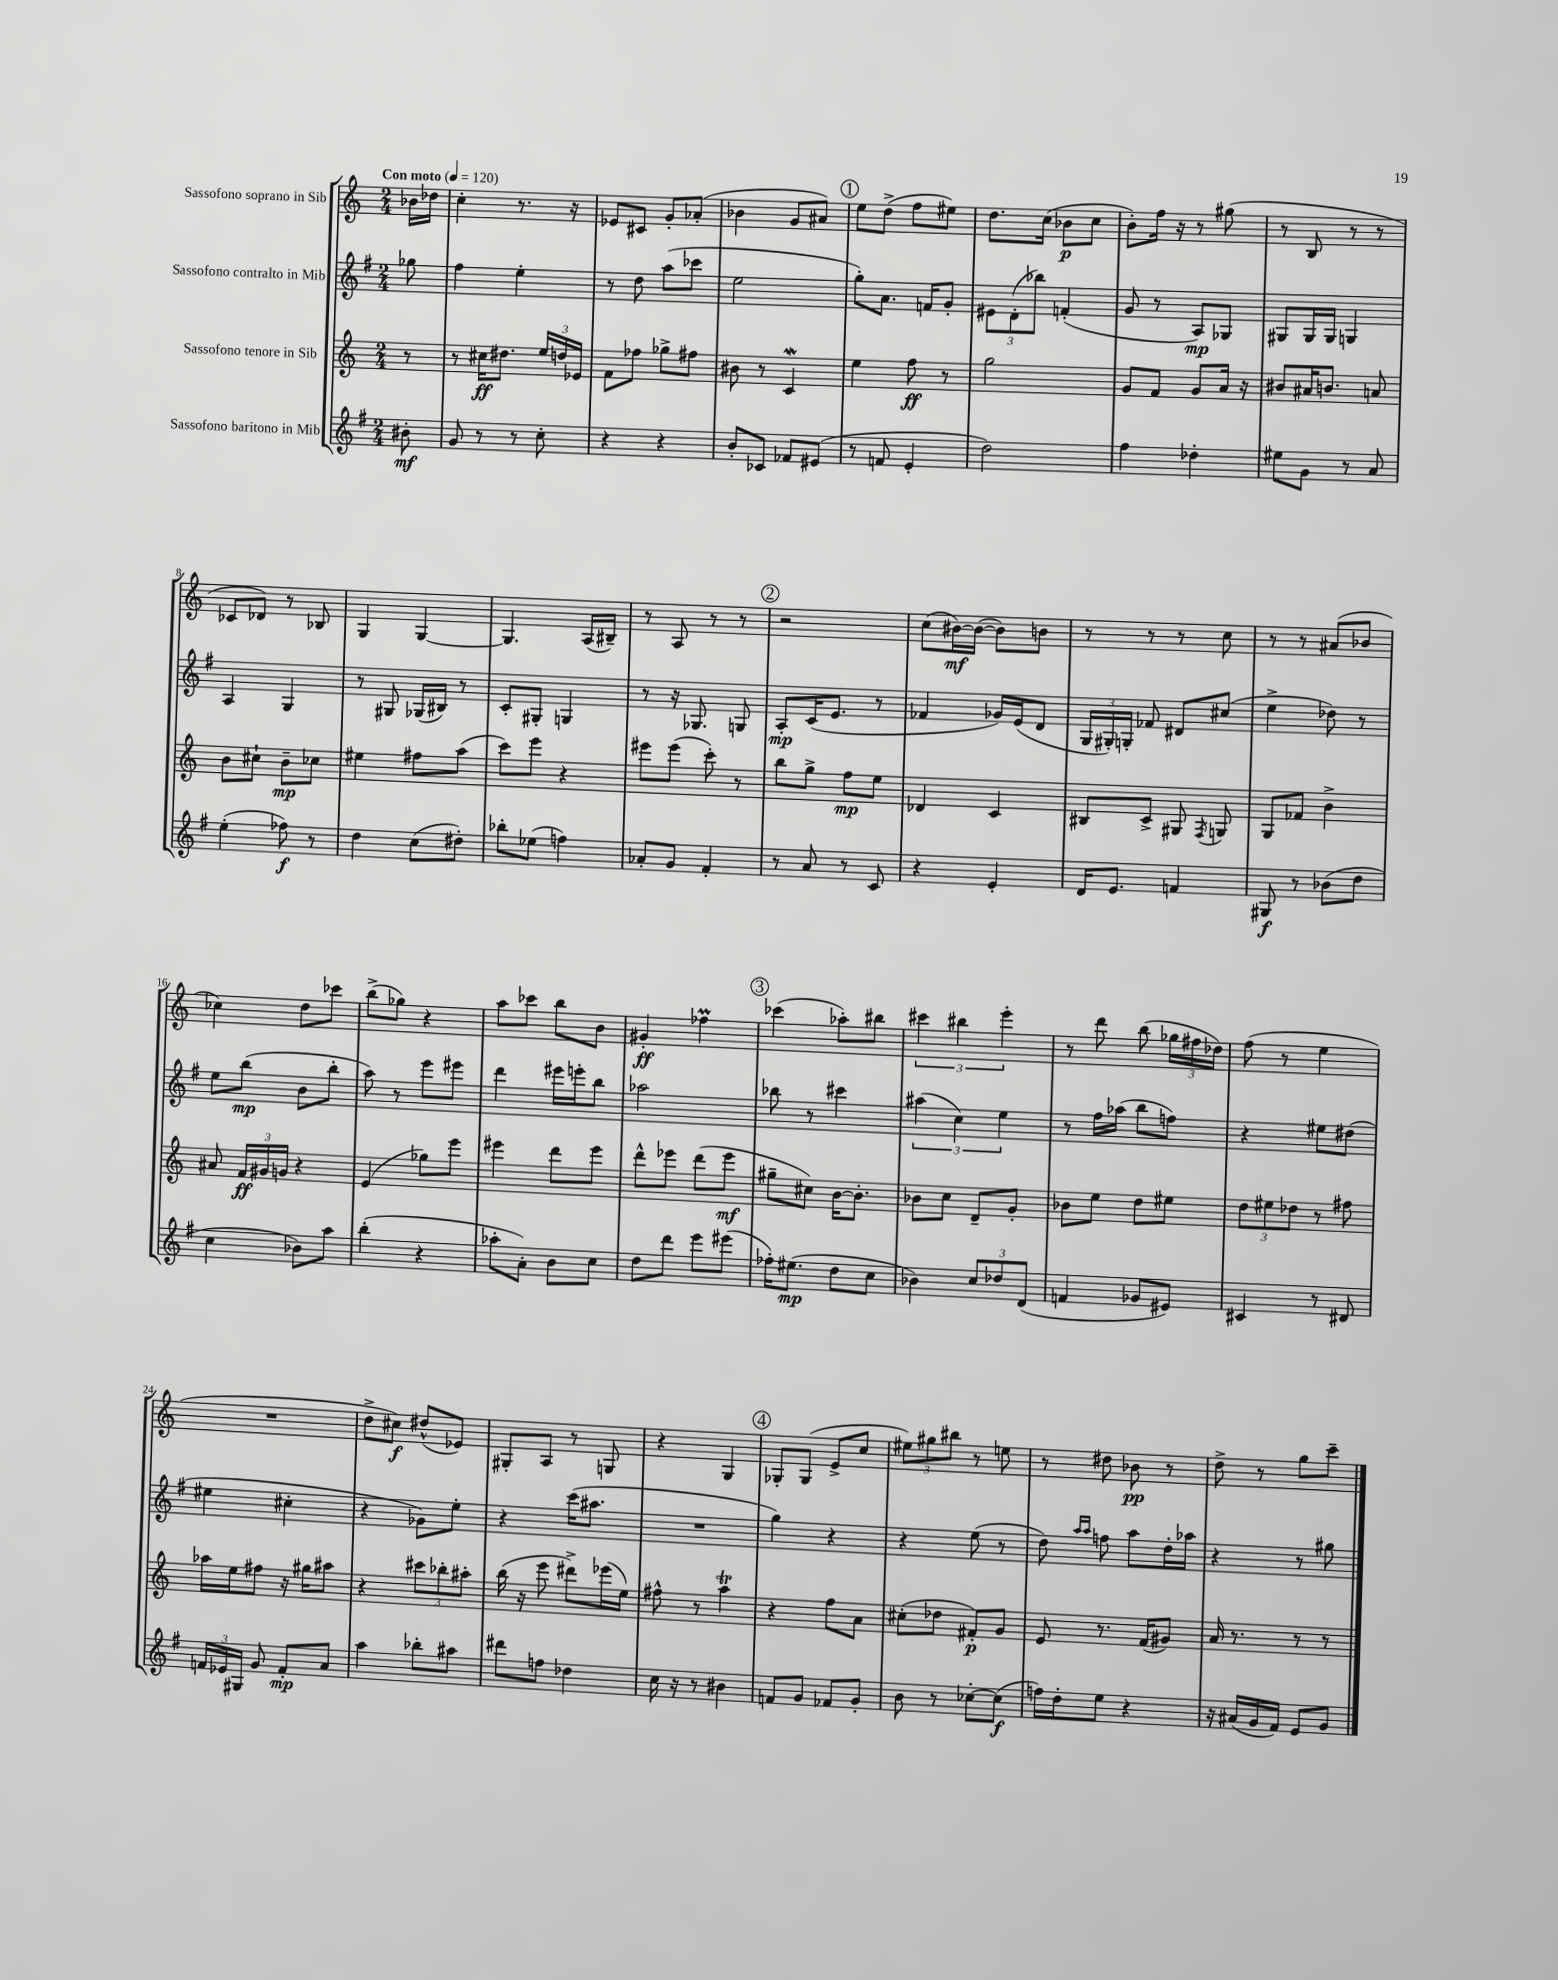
<<
\new StaffGroup <<
\new Staff = "s0" \with { instrumentName = "Sassofono soprano in Sib" } {
    \clef treble \key c \major \numericTimeSignature \time 2/4 \partial 8 \tempo "Con moto" 4 = 120
    \autoBeamOff bes'16[ des''16] |
    c''4-. r8. r16 |
    ees'8[ cis'8] g'8[-. aes'8]-.( |
    bes'4 g'8[ ais'8]) |
    \mark \markup { \circle "1" } e''8[ d''8]->( f''8[ eis''8]) |
    d''8.[ c''16]( bes'8[\p c''8] |
    b'8[-.) f''16] r16 r8 gis''8( |
    r8 b8 r8 r8 |
    ces'8[ des'8]) r8 bes8 |
    g4 g4~ |
    g4. a16[( bis16]--) |
    r8 a8 r8 r8 |
    \mark \markup { \circle "2" } r2 |
    c''8[( bis'16~\mf) bis'16]~( bis'8[) b'8] |
    r8 r8 r8 c''8 |
    r8 r8 ais'8[( bes'8] |
    ces''4) d''8[ ces'''8] |
    b''8[->( ges''8]) r4 |
    a''8[ ces'''8] b''8[ b'8] |
    gis'4-.\ff fes''4\prall |
    \mark \markup { \circle "3" } ces'''4( aes''8[-.) bis''8] |
    \tuplet 3/2 { cis'''4 bis''4 e'''4-. } |
    r8 d'''8 b''8( \tuplet 3/2 { ges''16[ fis''16 des''16]) } |
    f''8( r8 e''4 |
    R2 |
    d''8[-> cis''8]\f) dis''8[-^( ees'8]) |
    gis8[-. a8] r8 g8 |
    r4 g4 |
    \mark \markup { \circle "4" } ges8[-. ges8]( e'8[-> c''8] |
    \tuplet 3/2 { eis''8[) gis''8 bis''8] } r8 e''8 |
    r8 dis''8 bes'8\pp r8 |
    d''8-> r8 g''8[ c'''8]-- \bar "|." |
}
\new Staff = "s1" \with { instrumentName = "Sassofono contralto in Mib" } {
    \clef treble \key g \major \numericTimeSignature \time 2/4 \partial 8
    \autoBeamOff ges''8 |
    fis''4 e''4-. |
    r8 d''8 a''8[( ces'''8] |
    e''2 |
    \mark \markup { \circle "1" } g''8[-.) a'8.] f'16[ g'8]-. |
    \tuplet 3/2 { eis'8[ d'8-.( bes''8]) } f'4-.( |
    g'8 r8 a8[\mp) ges8] |
    gis8[ gis16 gis16] g4 |
    a4 g4 |
    r8 gis8 ges16[( bis16]) r8 |
    c'8[-. gis8]-. g4 |
    r8 r16 ges8. g8 |
    \mark \markup { \circle "2" } a8[-.\mp c'16( e'8.] r8 |
    fes'4 ges'16[) e'16( d'8] |
    \tuplet 3/2 { g16[ gis16-.) g16]-. } fes'8 dis'8[ cis''8]( |
    e''4-> des''8) r8 |
    e''8[ b''8]\mp( b'8[ b''8]-. |
    a''8) r8 e'''8[ eis'''8] |
    d'''4 eis'''16[ e'''16-. b''8] |
    aes''2 |
    \mark \markup { \circle "3" } bes''8 r8 cis'''4 |
    \tuplet 3/2 { ais''4( c''4) e''4 } |
    r8 fis''16[ aes''16]( b''8[ f''8]) |
    r4 eis''8[ dis''8]( |
    eis''4 cis''4-. |
    r4 ges'8[) e''8]-. |
    r4 c'''16[( ais''8.] |
    R2 |
    \mark \markup { \circle "4" } g''4) r4 |
    r4 e''8( r8 |
    d''8) \grace { a''16[ a''16] } f''8 a''8[ d''16-. aes''16] |
    r4 r8 gis''8 \bar "|." |
}
\new Staff = "s2" \with { instrumentName = "Sassofono tenore in Sib" } {
    \clef treble \key c \major \numericTimeSignature \time 2/4 \partial 8
    \autoBeamOff r8 |
    r8 cis''16[\ff dis''8.] \tuplet 3/2 { e''16[ d''16 ees'16] } |
    f'8[ fes''8] ges''8[-> fis''8] |
    bis'8 r8 c'4\mordent |
    \mark \markup { \circle "1" } e''4 f''8\ff r8 |
    g''2 |
    g'8[ f'8] g'8[ a'16] r16 |
    bis'8[ ais'16 b'8.] a'8 |
    b'8[ cis''8]-! b'8[--\mp ces''8] |
    eis''4 fis''8[ a''8]( |
    c'''8[) e'''8] r4 |
    eis'''8[ eis'''8]( c'''8-.) r8 |
    \mark \markup { \circle "2" } b''8[ g''8]-> f''8[\mp e''8] |
    des'4 c'4 |
    bis8[ c'8]-> gis8 \acciaccatura { f8 } g8 |
    g8[ fes'8] b'4-> |
    ais'8 \tuplet 3/2 { f'16[\ff gis'16 g'16] } r4 |
    e'4( ges''8[) e'''8] |
    eis'''4 d'''8[ eis'''8] |
    d'''8[-^ ees'''8] d'''8[( ees'''8]\mf |
    \mark \markup { \circle "3" } gis''8[-- cis''8]) b'16[~ b'8.]-. |
    bes'8[ c''8] d'8[-- g'8]-. |
    bes'8[ e''8] d''8[ eis''8] |
    \tuplet 3/2 { d''8[ eis''8 des''8] } r8 fis''8 |
    aes''16[ e''16 fis''8] r16 gis''16[ ais''8] |
    r4 \tuplet 3/2 { cis'''8[ bes''8-. ais''8]-. } |
    b''16( r16 e'''8 dis'''8[->) ees'''16( e''16]) |
    fis''8-^ r8 a''4\trill |
    \mark \markup { \circle "4" } r4 f''8[ a'8] |
    cis''8[-.( des''8] fis'8[-.\p) g'8] |
    e'8 r8. f'16[( gis'8]) |
    a'16 r8. r8 r8 \bar "|." |
}
\new Staff = "s3" \with { instrumentName = "Sassofono baritono in Mib" } {
    \clef treble \key g \major \numericTimeSignature \time 2/4 \partial 8
    \autoBeamOff bis'8-.\mf |
    g'8 r8 r8 c''8-. |
    r4 r4 |
    b'8[-. ces'8] fes'8[ eis'8]( |
    \mark \markup { \circle "1" } r8 f'8 e'4-. |
    d''2) |
    fis''4 des''4-. |
    eis''8[ g'8] r8 a'8 |
    e''4-.( fes''8\f) r8 |
    d''4 c''8[( dis''8]-.) |
    bes''8[-. ees''8]( f''4) |
    aes'8[-. g'8] fis'4-. |
    \mark \markup { \circle "2" } r8 a'8 r8 c'8 |
    r4 e'4-. |
    d'16[ e'8.] f'4 |
    gis8\f r8 bes'8[( d''8] |
    c''4 bes'8[) a''8] |
    b''4-.( r4 |
    aes''8[-. a'8]-.) b'8[ c''8] |
    d''8[ d'''8] e'''8[ eis'''8]( |
    \mark \markup { \circle "3" } fes''16[-.) eis''8.]\mp( d''8[ c''8] |
    bes'4) \tuplet 3/2 { c''8[ des''8 d'8]( } |
    f'4 ges'8[ eis'8]) |
    cis'4 r8 dis'8 |
    \tuplet 3/2 { f'16[ ees'16 gis16] } g'8 f'8[-.\mp a'8] |
    a''4 bes''8[-. ais''8] |
    dis'''8[ f''8] des''4 |
    c''16 r16 r8 bis'4 |
    \mark \markup { \circle "4" } f'8[ g'8] fes'8[ g'8]-. |
    b'8 r8 ces''8[~-. ces''8]\f( |
    f''16[) d''16-. e''8] r4 |
    r16 ais'16[( g'16 fis'16]) e'8[ g'8] \bar "|." |
}
>>
>>
